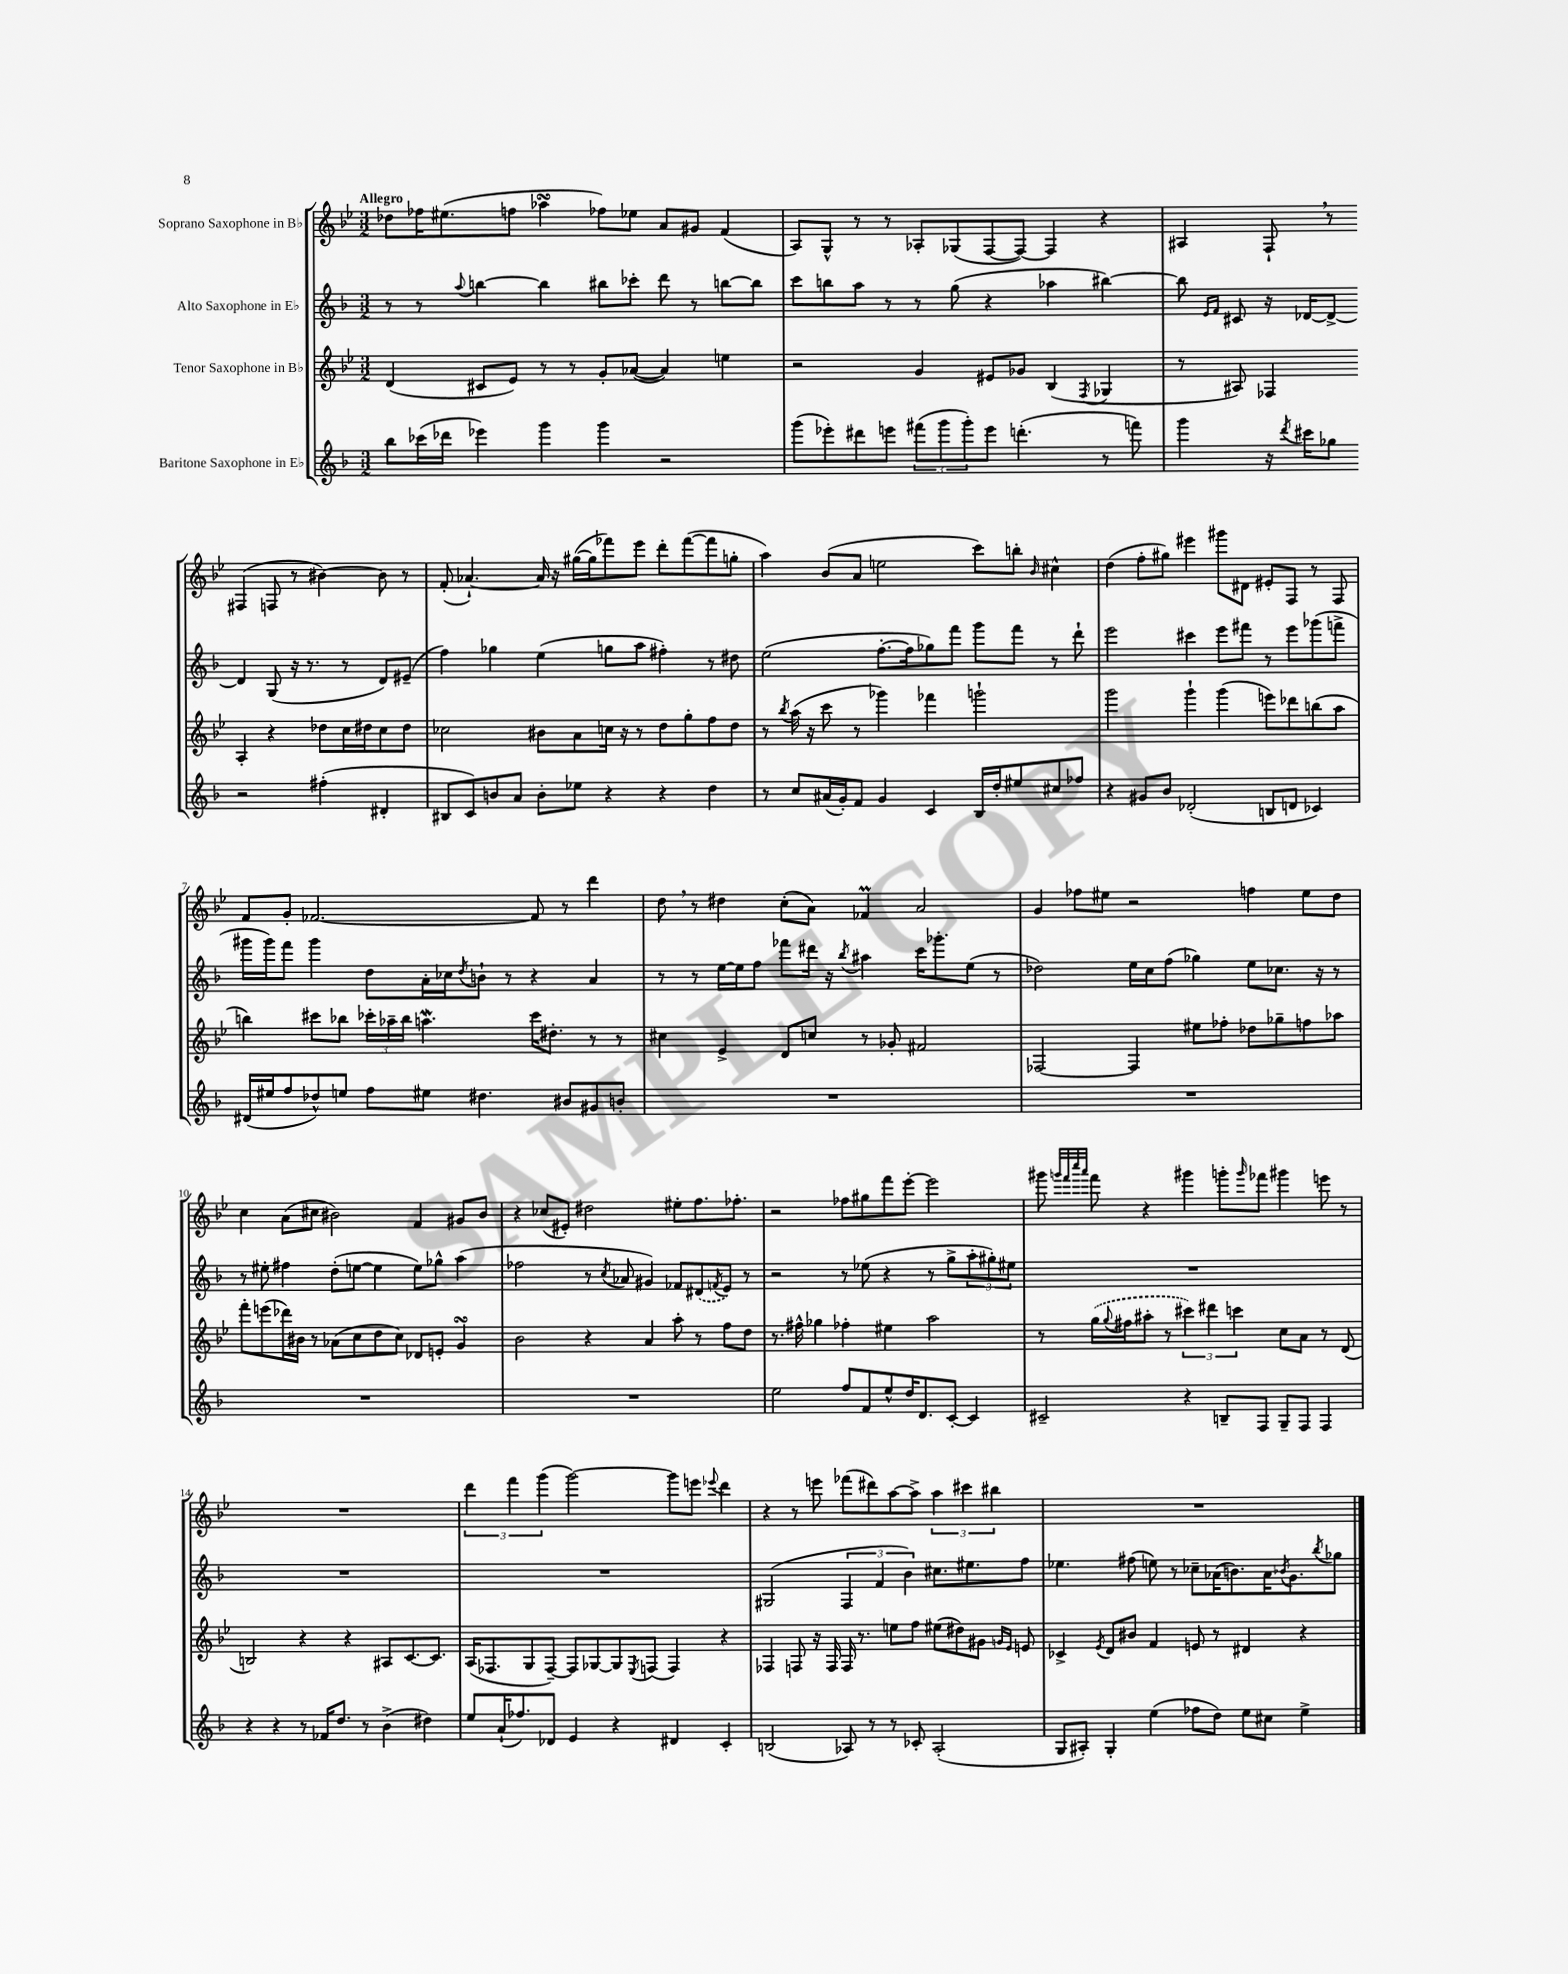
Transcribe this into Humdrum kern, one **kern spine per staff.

**kern	**kern	**kern	**kern
*staff4	*staff3	*staff2	*staff1
*clefG2	*clefG2	*clefG2	*clefG2
*k[b-]	*k[b-e-]	*k[b-]	*k[b-e-]
*M3/2	*M3/2	*M3/2	*M3/2
8bb-\L	(4d/	8r	8dd-\L
(16ccc-\L	.	8r	16ff-\K
16ddd-\JJ	.	.	(8.ee#\
.	.	8qqaa/	.
4eee-\)	8c#/L	[4bb\	.
.	8e-/J)	.	8ff\J
4ggg\	8r	4bb\]	4aa-\
.	8r	.	.
4ggg\	8g'/L	8bb#\L	8ff-\L)
.	([8a-/J	8ccc-'\J	8ee-\J
2r	4a-/])	8ddd\	8a/L
.	.	8r	8g#/J
.	4ee\	[8bb\L	(4f/
.	.	8bb\]J	.
=	=	=	=
(8ggg\L	2r	8ccc\L	8A/L)
8eee-'\)	.	8bb\	8G^^/J
8ddd#\	.	8aa\J	8r
8eee\J	.	8r	8r
(12fff#\L	4g/	8r	8A-'/L
12ggg\	.	.	.
.	.	(8gg\	(8G-/
12ggg'\)	.	.	.
8eee\J	8e#/L	4r	[8F/
(4.ddd'\	8g-/J	.	8F/_J)
.	(4B-/	4aa-\	4F/]
.	8qF/	.	.
8r	4G-/	[4bb#\)	4r
8fff\)	.	.	.
=	=	=	=
4ggg\	8r	8bb#\]	4A#/
.	.	16qqe/LL	.
.	.	16qqf/JJ	.
.	8A#/)	8c#/	.
16r	4F-/	16r	8F`/
8qddd/	.	.	.
16ccc#\LK	.	[16d-/LK	.
8gg-\J	.	8d-^/_J	8r
2r	4A#'/	4d-/]	(4F#/
.	4r	(8G/	8F/
.	.	16r	8r
.	.	8.r	.
(4ff#'\	8dd-\L	.	[4b#\)
.	16cc\L	8r	.
.	16dd#\J	.	.
4d#'/	8cc\	8d-/L)	8b#\]
.	8dd#\J	(8e#~/J	8r
=	=	=	=
8B#/L	2cc-\	4ff\)	(8f'/
8c/)	.	.	[4.a-`/)
8b/	.	4gg-\	.
8a/J	.	.	.
8b'\L	8b#\L	(4ee\	16a-/]
.	.	.	16r
8ee-\J	8a\	.	([16gg#\LL
.	.	.	16gg#\]J
4r	16cc\Jk	8gg\L	8fff-\)
.	16r	.	.
.	8r	8aa\J	8eee-\J
4r	8dd\L	4ff#'\)	8ddd'\L
.	8gg'\	.	([8fff-\
4dd\	8ff\	8r	8fff-\]
.	8dd\J	8dd#\	8gg'\J
=	=	=	=
8r	8r	(2ee\	4aa\)
.	8qbb-/	.	.
8cc/L	(16aa\	.	.
.	16r	.	.
(16a#/L	8ccc\	.	(8b-/L
16g'/J)	.	.	.
8f/J	8r	.	8a/J
4g/	4ggg-\)	[8.ff'\L	2ee\
.	.	16ff\]k	.
4c/	4fff-\	8gg-\)	.
.	.	8fff\J	.
16B-/LL	2ggg`\	8ggg\L	8ccc\L)
16dd'/J	.	.	.
8ee#/	.	8fff\J	8bb'\J
.	.	.	16qqb-/
8cc#/	.	8r	4cc#^^\
8ff-/J	.	8ddd`\	.
=	=	=	=
4r	2ggg\	2eee\	(4dd\
8g#/L	.	.	8ff'\L
8b-/J	.	.	8gg#\J)
(2d-'/	4ggg`\	4ccc#\	4eee#\
.	(4ggg\	8eee\L	8ggg#\L
.	.	8fff#\J	8d#\J
8B/L	8eee\L)	8r	8e#'/L
8d/J	8ddd-\	8eee\L	8F/J
4c-/)	(8bb\	(8ggg-\	8r
.	8aa\J	8fff^\J	8F/
=	=	=	=
(16d#/LL	4bb\)	16ggg#\LL	8f/L
16ee#/J	.	16ggg#\J)	.
8ff/	.	8fff\J	8g'/J
8dd-^^/)	8ccc#\L	4ggg#\	[2.f-/
8ee/J	8bb-\J	.	.
8ff\L	24ccc-'\LL	8dd\L	.
.	24aa-~\	.	.
.	24bb-\JJ	.	.
8ee#\J	4.aa\	16a'\L	.
.	.	16cc-\J	.
.	.	8qdd/	.
4.dd#\	.	8b`\J	.
.	.	8r	.
.	16ccc-\LK	4r	8f-/]
.	8.dd#'\J	.	.
8b#/L	.	.	8r
8g#/	8r	4a/	4ddd\
8b'/J	8r	.	.
=	=	=	=
1.r	4cc#\	8r	8dd\
.	.	8r	8r
.	4e-^/	[16ee\LL	4dd#\
.	.	16ee\]J	.
.	.	8ff\J	.
.	8d/L	8fff-\L	(8cc'\L
.	8cc/J	16ddd#\Jk	8a\J)
.	.	16r	.
.	.	8qbb-/	.
.	8r	4aa#\	4f-/
.	8g-'/	.	.
.	2f#/	16ccc\LK	2a/
.	.	8.ggg-'\	.
.	.	(8ee\J	.
.	.	8r	.
=	=	=	=
1.r	[2F-/	2dd-\)	4g/
.	.	.	8ff-\L
.	.	.	8ee#\J
.	4F-/]	16ee\LL	2r
.	.	16cc\J	.
.	.	(8ff\J	.
.	8ee#\L	4gg-\)	.
.	8ff-'\J	.	.
.	8dd-\L	8ee\L	4ff\
.	8gg-~\	8.cc-\J	.
.	8ff\	.	8ee#\L
.	.	16r	.
.	8aa-\J	8r	8dd\J
=	=	=	=
1.r	8fff'\L	8r	4cc\
.	(8eee\	8ee#'\	.
.	16ddd-\L)	4ff#\	(8a\L
.	16b#\JJ	.	.
.	8r	.	8cc#\J
.	(8a-\L	(8dd'\L	2b#\)
.	8cc\	[8ee\J	.
.	8dd\	4ee\]	.
.	8cc\J)	.	.
.	8d-/L	8ee\L)	4f/
.	8e'/J	8gg-^^\J	.
.	4g/	(4aa\	8g#/L
.	.	.	8b#/J
=	=	=	=
1.r	2b-\	2ff-\	4r
.	.	.	(8cc-/L
.	.	.	8e#'/J)
.	4r	8r	2dd#\
.	.	8qcc/	.
.	.	8a-/	.
.	4a/	4g#/)	.
.	8aa'\	8f-/L	8ee#'\L
.	8r	(8d#/	8.ff\
.	.	8qf/	.
.	8ff\L	8e/J)	.
.	.	.	8.ff-'\J
.	8dd\J	8r	.
=	=	=	=
2ee\	8.r	2r	2r
.	16ff#^^\	.	.
.	4gg-\	.	.
8ff/L	4ff-'\	8r	8ff-\L
8f/	.	(8ee-\	8gg#\
8ee^^/	4ee#\	4r	8fff\
16dd/K	.	.	[8eee-'\J
8.d/	.	.	.
.	2aa\	8r	2eee-\]
[8c'/J	.	8gg^\L	.
4c/]	.	12aa'\	.
.	.	12gg#'\)	.
.	.	12ee#\J	.
=	=	=	=
2c#~/	8r	1.r	8ggg#\
.	.	.	32qqggg/LLL
.	.	.	32qqfff/
.	.	.	32qqcccc/
.	.	.	32qqaaa/JJJ
.	(16gg\LL	.	8fff\
.	8qqgg/	.	.
.	16ff#\J	.	.
.	8aa#'\J	.	4r
.	8r	.	.
4r	6ccc#\)	.	4ggg#\
.	6ddd#\	.	.
8B~/L	.	.	8ggg'\L
.	6ccc\	.	.
.	.	.	16qqggg/
8F/J	.	.	8fff-\J
8G~/L	8cc\L	.	4ggg#\
8F/J	8a\J	.	.
4F/	8r	.	8eee\
.	(8d/	.	8r
=	=	=	=
4r	2B/)	1.r	1.r
4r	.	.	.
8r	4r	.	.
16f-/LK	.	.	.
8.dd/J	.	.	.
.	4r	.	.
8r	.	.	.
(4b-^\	8A#/L	.	.
.	[8.c/	.	.
4dd#\)	.	.	.
.	8.c/]J	.	.
=	=	=	=
8ee/L	(16A/LK	1.r	6ddd\
.	8.F-/	.	.
(16a`/K	.	.	.
.	.	.	6fff\
8.ff-/)	.	.	.
.	8G/	.	.
.	.	.	(6ggg\
8d-/J	[8F-~/J)	.	.
4e/	8F-/]L	.	[2ggg\)
.	[8G-/	.	.
4r	8G-/]	.	.
.	8qE-/	.	.
.	(8F/J	.	.
4d#/	4F/)	.	8ggg\]L
.	.	.	8eee\J
.	.	.	8qqeee-/
4c'/	4r	.	4ddd\
=	=	=	=
(2B/	4F-/	(2G#/	4r
.	8F/	.	8r
.	16r	.	8eee\
.	16F/	.	.
8A-/)	16F/	6F/	(8fff-\L
.	8.r	.	.
8r	.	.	8ddd#\)
.	.	6f/	.
8r	8ee\L	.	[8aa\
.	.	6b-\)	.
8c-'/	8ff\J	.	8aa^\]J
(2A-'/	(8ee#\L	8.cc#\L	6aa\
.	8dd#\)	.	.
.	.	.	6ccc#\
.	.	8.ee#\	.
.	8g#\J	.	.
.	.	.	6bb#\
.	16qqg/LL	.	.
.	16qqe-/JJ	.	.
.	8e/	8ff\J	.
=	=	=	=
8G/L	4c-^/	4.ee-\	1.r
8A#'/J)	.	.	.
.	8qe-/	.	.
4G'/	8d/L	.	.
.	8b#/J	(8ff#\	.
(4ee\	4f/	8ee\)	.
.	.	8r	.
8ff-\L	8e/	8cc-~\L	.
8dd\J)	8r	(16a-\K	.
.	.	8.b\)	.
8ee\L	4d#/	.	.
8cc#\J	.	16a-\K	.
.	.	8qb-/	.
.	.	8.g\	.
4ee^\	4r	.	.
.	.	8qbb-/	.
.	.	8gg-\J	.
==	==	==	==
*-	*-	*-	*-
